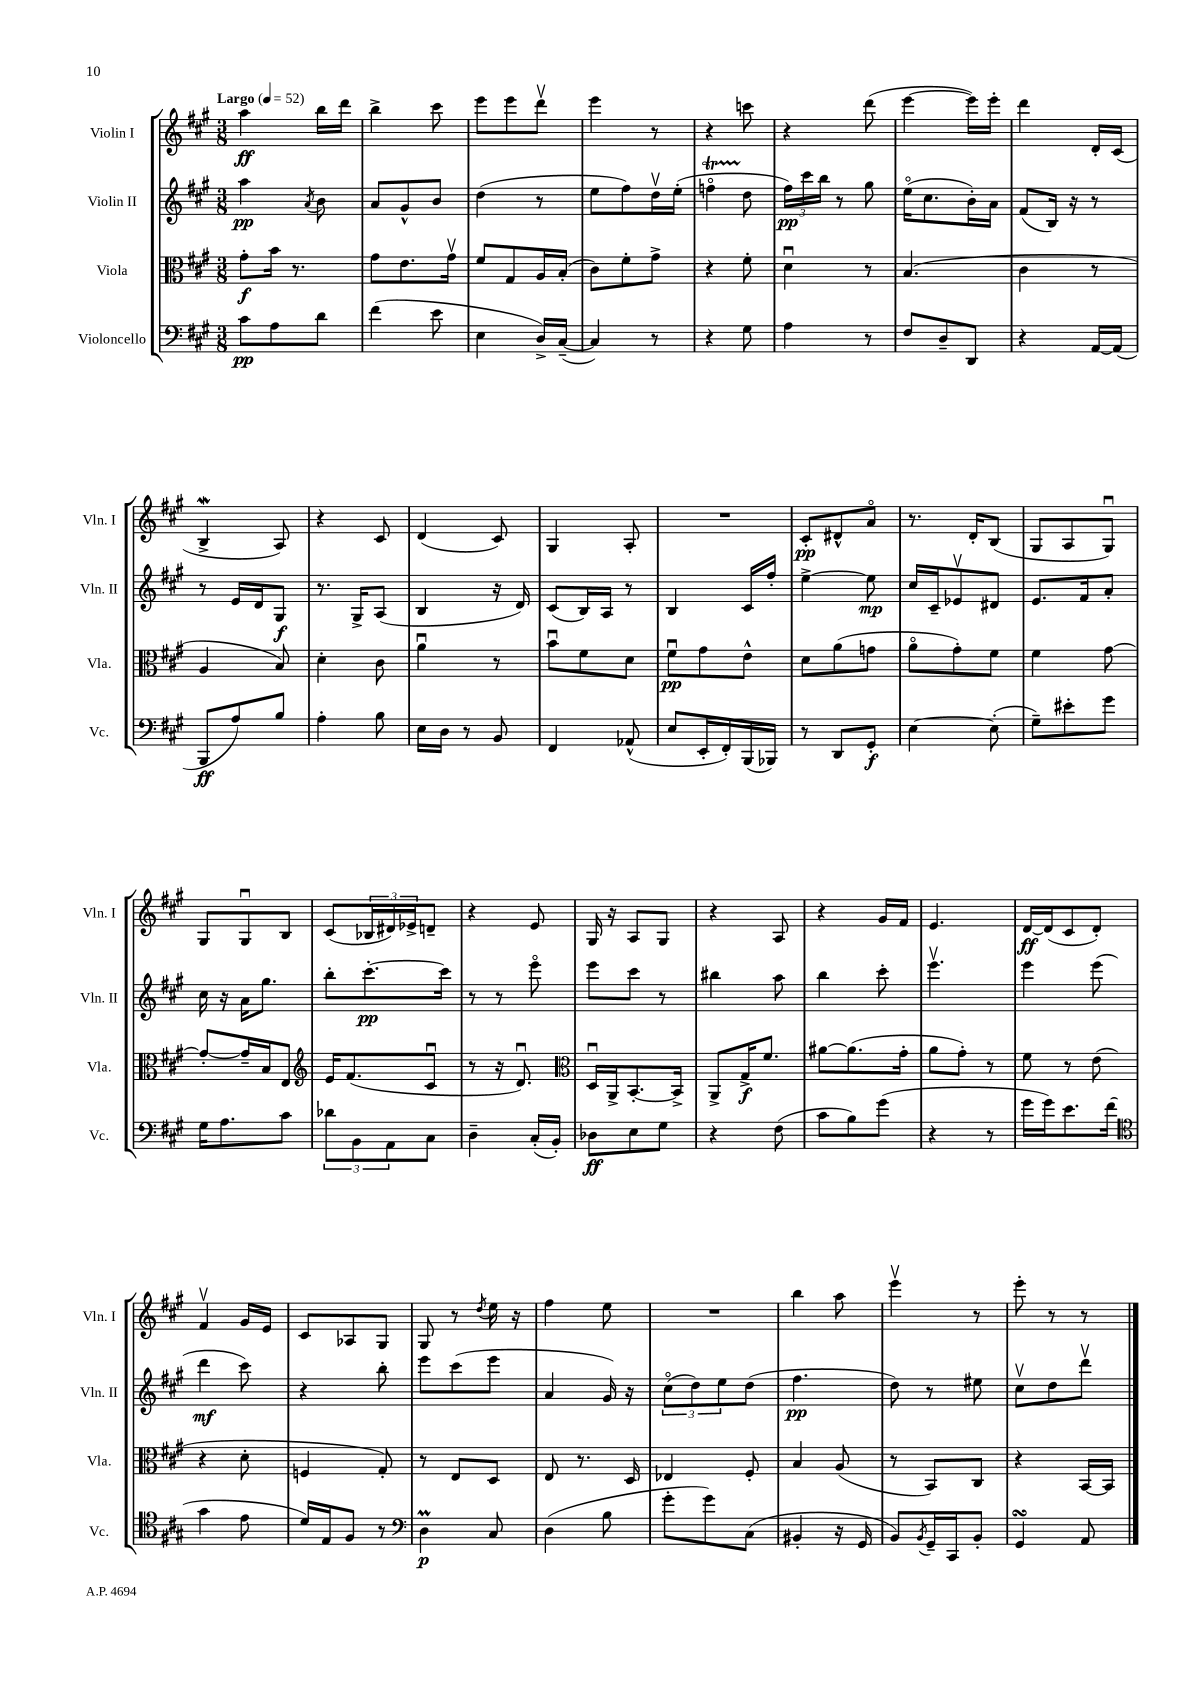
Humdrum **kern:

**kern	**kern	**kern	**kern
*staff4	*staff3	*staff2	*staff1
*clefF4	*clefC3	*clefG2	*clefG2
*k[f#c#g#]	*k[f#c#g#]	*k[f#c#g#]	*k[f#c#g#]
*M3/8	*M3/8	*M3/8	*M3/8
*MM52	*MM52	*MM52	*MM52
8c#	8g#'	4aa	4aa
8A	16b	.	.
.	8.r	.	.
.	.	8qa	.
8d	.	8b	16bb
.	.	.	16ddd
=	=	=	=
(4f#	8g#	8a	4bb^
.	8.e	8g#^^	.
8e	.	8b	8ccc#
.	16g#v	.	.
=	=	=	=
4E	8f#	(4dd	8eee
.	8G#	.	8eee
16D^)	16A	8r	8dddv
([16C#~	(16B'	.	.
=	=	=	=
4C#])	8c#)	8ee	4eee
.	8f#'	8ff#)	.
8r	8g#^	16ddv	8r
.	.	(16ee'	.
=	=	=	=
4r	4r	4ffo	4r
8G#	8f#'	8dd	8ccc
=	=	=	=
4A	4du	24ff#)	4r
.	.	24ccc#	.
.	.	24bb	.
.	.	8r	.
8r	8r	8gg#	(8ddd
=	=	=	=
8F#	(4.B	(16eeo	[4eee
.	.	8.cc#	.
8D~	.	.	.
8DD	.	16b')	16eee])
.	.	16a	16eee'
=	=	=	=
4r	4c#	(8f#	4ddd
.	.	16B)	.
.	.	16r	.
[16AA	8r	8r	16d'
(16AA]	.	.	(16c#
=	=	=	=
8BBB	4A	8r	4B^
8A)	.	16e	.
.	.	16d	.
8B	8B)	8G#	8A)
=	=	=	=
4A'	4d'	8.r	4r
.	.	16G#^	.
8B	8c#	(8A	8c#
=	=	=	=
16E	4au	4B	(4d
16D	.	.	.
8r	.	.	.
8BB	8r	16r	8c#)
.	.	16d)	.
=	=	=	=
4FF#	8bu	(8c#	4G#
.	8f#	16B)	.
.	.	16A	.
(8AA-^^	8d	8r	8A'
=	=	=	=
8E	8f#u	4B	4.r
16EE'	8g#	.	.
16FF#')	.	.	.
(16BBB	8e^^	16c#	.
16BBB-)	.	16ff#'	.
=	=	=	=
8r	8d	[4ee^	8c#'
8DD	(8a	.	8d#^^
8GG#'	8g	8ee]	8ao
=	=	=	=
[4E	8ao	16cc#	8.r
.	.	16c#~	.
.	8g#')	8e-v	.
.	.	.	16d'
(8E']	8f#	8d#	(8B
=	=	=	=
8G#~)	4f#	8.e	8G#
8e#'	.	.	8A
.	.	16f#	.
8g#	[8g#	8a'	8G#u)
=	=	=	=
16G#	8g#'_	16cc#	8G#
8.A	.	16r	.
.	16g#~]	16a	8G#u
.	16B	8.gg#	.
8c#	8E	.	8B
=	=	=	=
*	*clefG2	*	*
12d-	16e	8bb'	(8c#
.	(8.f#	.	.
12BB	.	.	.
.	.	[8.ccc#'	24B-
12AA	.	.	24d#)
.	.	.	24e-^
8C#	8c#u	.	8d~
.	.	16ccc#]	.
=	=	=	=
4D~	8r	8r	4r
.	16r	8r	.
.	8.du)	.	.
(16C#'	.	8eeeo	8e
16BB')	.	.	.
=	=	=	=
*	*clefC3	*	*
8D-	16Du	8eee	16G#
.	16AA^	.	16r
8E	[8.BB'	8ccc#	8A
8G#	.	8r	8G#
.	16BB^]	.	.
=	=	=	=
4r	8AA^	4bb#	4r
.	16G#^	.	.
.	8.f#	.	.
(8F#	.	8aa	8A
=	=	=	=
8c#	[8a#	4bb	4r
8B)	(8.a#]	.	.
(8g#	.	8ccc#'	16g#
.	16g#'	.	16f#
=	=	=	=
4r	8a	4.eeev	4.e
.	8g#')	.	.
8r	8r	.	.
=	=	=	=
16g#	8f#	4eee	[16d
16g#)	.	.	(16d]
8.e	8r	.	8c#
.	(8e	(8eee	8d')
(16f#	.	.	.
=	=	=	=
*clefC4	*	*	*
4g#	4r	4ddd	4f#v
8e	8d'	8ccc#)	16g#
.	.	.	16e
=	=	=	=
16d)	4F	4r	8c#
16E	.	.	.
8F#	.	.	8A-
8r	8G#')	8bb'	8G#
=	=	=	=
*clefF4	*	*	*
4D	8r	8eee	8G#
.	8E	(8ccc#	8r
.	.	.	8qdd
8C#	8D	8eee	16ee
.	.	.	16r
=	=	=	=
(4D	8E	4a	4ff#
.	8.r	.	.
8B	.	16g#)	8ee
.	16D	16r	.
=	=	=	=
8g#'	4E-	(12cc#o	4.r
.	.	12dd)	.
8g#)	.	.	.
.	.	12ee	.
(8C#	8F#'	(8dd	.
=	=	=	=
4BB#'	4B	4.ff#	4bb
16r	(8A	.	8aa
16GG#	.	.	.
=	=	=	=
8BB)	8r	8dd)	4eeev
8qBB	.	.	.
16GG#~	8BB)	8r	.
16CC#	.	.	.
8BB'	8C#	8ee#	8r
=	=	=	=
4GG#	4r	8cc#v	8eee'
.	.	8dd	8r
8AA	[16BB	8dddv	8r
.	16BB]	.	.
==	==	==	==
*-	*-	*-	*-
